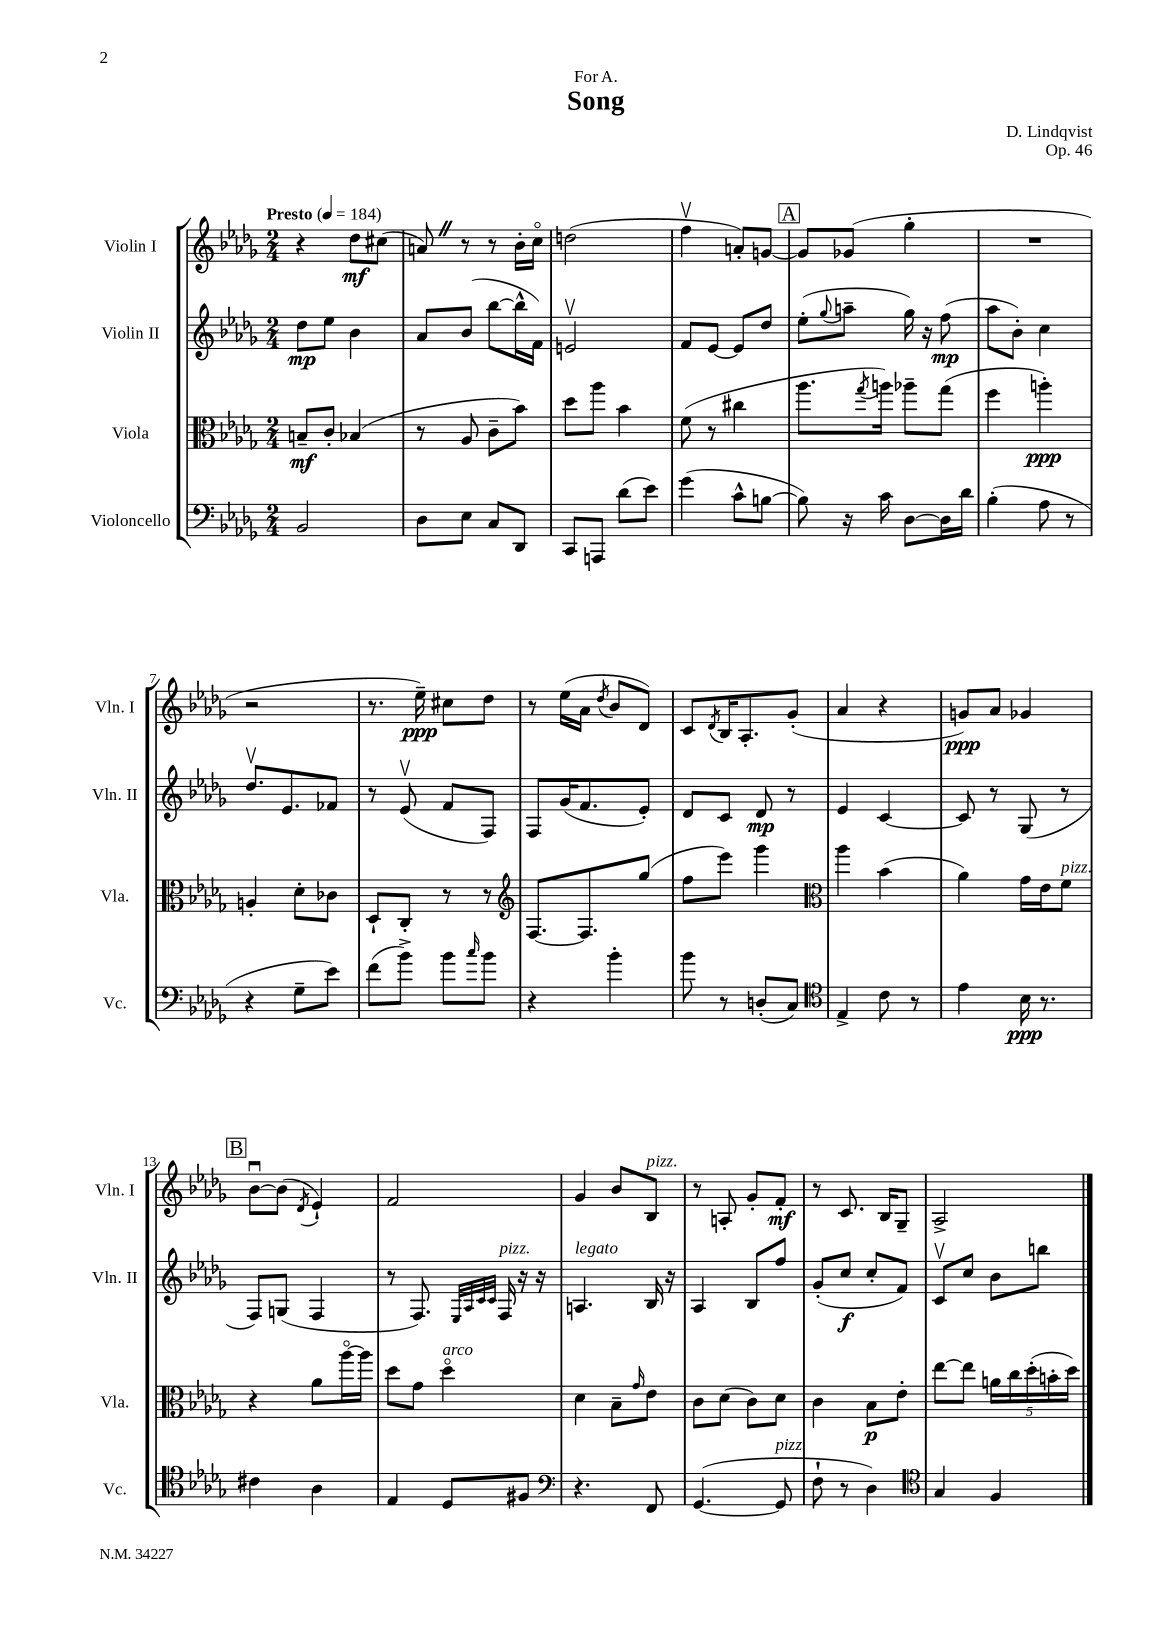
\header { title = "Song" composer = "D. Lindqvist" dedication = "For A." opus = "Op. 46" }
<<
\new StaffGroup <<
\new Staff = "s0" \with { instrumentName = "Violin I" shortInstrumentName = "Vln. I" } {
    \clef treble \key des \major \numericTimeSignature \time 2/4 \tempo "Presto" 4 = 184
    r4 des''8\mf cis''8( |
    a'8) \once \override BreathingSign.text = \markup { \musicglyph "scripts.caesura.straight" } \breathe r8 r8 bes'16-. c''16\flageolet |
    d''2( |
    f''4\upbow a'8-.) g'8~ |
    \mark \markup { \box "A" } g'8 ges'8( ges''4-. |
    R2 |
    r2 |
    r8. ees''16--\ppp) cis''8 des''8 |
    r8 ees''16( aes'16 \acciaccatura { des''8 } bes'8 des'8) |
    c'8 \acciaccatura { des'8 } bes16 aes8.-. ges'8-.( |
    aes'4 r4 |
    g'8\ppp) aes'8 ges'4 |
    \mark \markup { \box "B" } bes'8~\downbow bes'8( \acciaccatura { des'8 } ees'4-!) |
    f'2 |
    ges'4 bes'8 bes8^\markup { \italic "pizz." } |
    r8 a8-. ges'8-. f'8-.\mf |
    r8 c'8. bes16 ges8-- |
    aes2-> \bar "|." |
}
\new Staff = "s1" \with { instrumentName = "Violin II" shortInstrumentName = "Vln. II" } {
    \clef treble \key des \major \numericTimeSignature \time 2/4
    des''8\mp ees''8 bes'4 |
    aes'8 bes'8( bes''8~ bes''16-^ f'16) |
    e'2\upbow |
    f'8 ees'8~ ees'8 des''8 |
    \mark \markup { \box "A" } ees''8-.( \appoggiatura { ges''8 } a''8-- ges''16) r16 f''8\mp( |
    aes''8 bes'8-.) c''4 |
    des''8.\upbow ees'8. fes'8 |
    r8 ees'8\upbow( f'8 f8) |
    f8 ges'16( f'8. ees'8-.) |
    des'8 c'8 des'8\mp r8 |
    ees'4 c'4~ |
    c'8 r8 ges8( r8 |
    \mark \markup { \box "B" } f8) g8( f4 |
    r8 f8.) \grace { ees32 aes32 c'32 c'32 } f16^\markup { \italic "pizz." } r16 r16 |
    a4.^\markup { \italic "legato" } bes16 r16 |
    aes4 bes8 f''8 |
    ges'8-.( c''8\f c''8-. f'8) |
    c'8\upbow c''8 bes'8 b''8 \bar "|." |
}
\new Staff = "s2" \with { instrumentName = "Viola" shortInstrumentName = "Vla." } {
    \clef alto \key des \major \numericTimeSignature \time 2/4
    b8--\mf c'8-. bes4( |
    r8 aes8 c'8-- bes'8) |
    des''8 aes''8 bes'4 |
    f'8( r8 cis''4 |
    \mark \markup { \box "A" } aes''8. \acciaccatura { ges''8 } a''16) aes''8-- ges''8( |
    f''4 a''4-.\ppp) |
    a4-. des'8-. ces'8 |
    des8-! c8-. r8 r8 |
    \clef treble f8.~ f8. ges''8( |
    f''8 ees'''8) ges'''4 |
    \clef alto aes''4 bes'4( |
    aes'4) ges'16 ees'16 f'8^\markup { \italic "pizz." } |
    \mark \markup { \box "B" } r4 aes'8 aes''16~\flageolet aes''16 |
    des''8 ges'8 des''4\flageolet^\markup { \italic "arco" } |
    des'4 bes8-- \grace { ges'16 } ees'8 |
    c'8 des'8( c'8) des'8 |
    c'4 bes8\p ees'8-. |
    ees''8~ ees''8 \tuplet 5/4 { a'16 c''16 des''16-.( b'16-. des''16) } \bar "|." |
}
\new Staff = "s3" \with { instrumentName = "Violoncello" shortInstrumentName = "Vc." } {
    \clef bass \key des \major \numericTimeSignature \time 2/4
    bes,2 |
    des8 ees8 c8 des,8 |
    c,8 a,,8 des'8( ees'8) |
    ges'4( c'8-^ b8~ |
    \mark \markup { \box "A" } b8) r16 c'16 des8~ des16 des'16 |
    bes4-.( aes8 r8 |
    r4 ges8-- ees'8) |
    f'8( bes'8->) bes'8 \grace { c''16 } bes'8 |
    r4 bes'4-. |
    bes'8 r8 d8-.( c8) |
    \clef tenor ees4-> c'8 r8 |
    ees'4 bes16\ppp r8. |
    \mark \markup { \box "B" } cis'4 aes4 |
    ees4 des8 fis8 |
    \clef bass r4. f,8 |
    ges,4.~( ges,8^\markup { \italic "pizz." } |
    f8-! r8 des4) |
    \clef tenor ges4 f4 \bar "|." |
}
>>
>>
